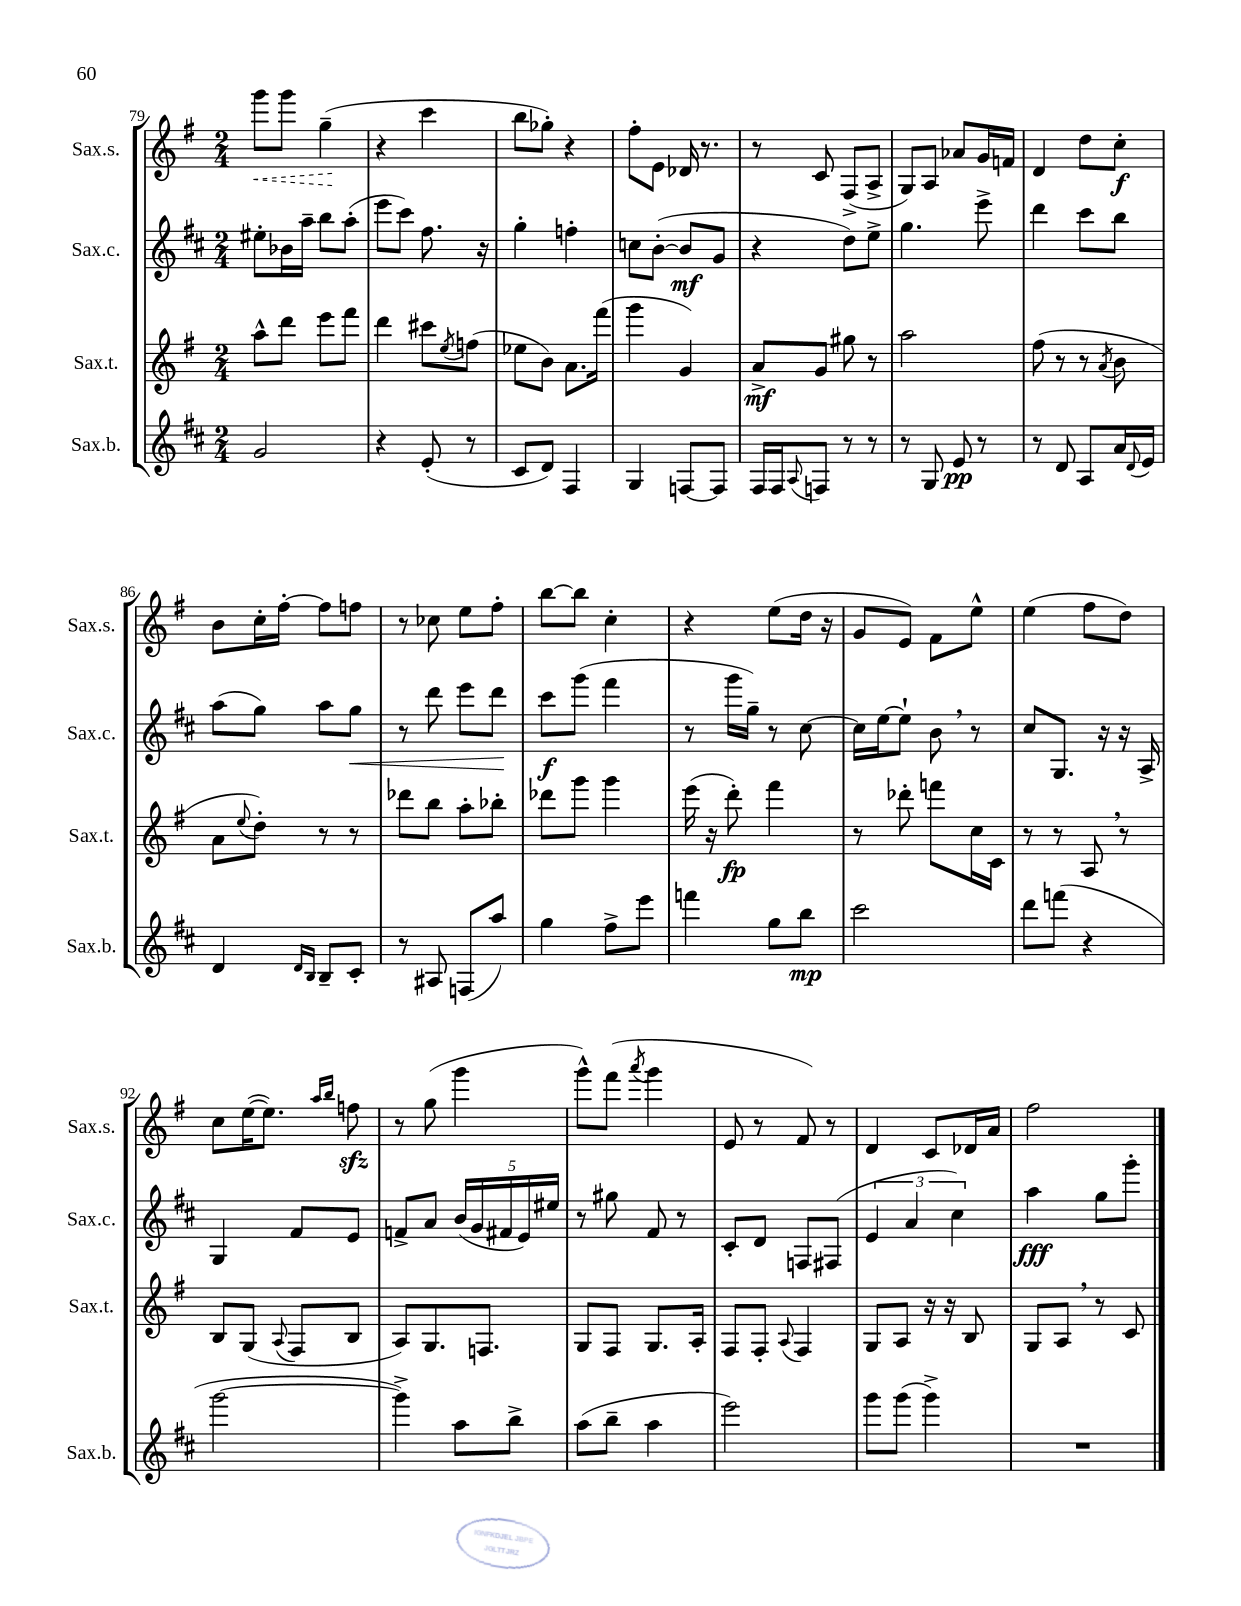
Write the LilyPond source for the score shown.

<<
\new StaffGroup <<
\new Staff = "s0" \with { instrumentName = "Sax.s." shortInstrumentName = "Sax.s." } {
    \clef treble \key g \major \numericTimeSignature \time 2/4
    \once \override Hairpin.style = #'dashed-line g'''8\< g'''8 g''4--\!( |
    r4 c'''4 |
    b''8 ges''8-.) r4 |
    fis''8-. e'8 des'16 r8. |
    r8 c'8 fis8->( a8-> |
    g8) a8 aes'8 g'16 f'16 |
    d'4 d''8 c''8-.\f |
    b'8 c''16-. fis''16~-. fis''8 f''8 |
    r8 ces''8 e''8 fis''8-. |
    b''8~ b''8 c''4-. |
    r4 e''8( d''16 r16 |
    g'8 e'8) fis'8 e''8-^ |
    e''4( fis''8 d''8) |
    c''8 e''16~( e''8.) \grace { a''16 b''16 } f''8\sfz |
    r8 g''8( g'''4 |
    g'''8-^) fis'''8( \acciaccatura { a'''8 } g'''4 |
    e'8 r8 fis'8) r8 |
    d'4 c'8 des'16 a'16 |
    fis''2 \bar "|." |
}
\new Staff = "s1" \with { instrumentName = "Sax.c." shortInstrumentName = "Sax.c." } {
    \clef treble \key d \major \numericTimeSignature \time 2/4
    eis''8-. bes'16 a''16-- b''8 a''8-.( |
    e'''8 cis'''8) fis''8. r16 |
    g''4-. f''4-. |
    c''8 b'8~-.( b'8\mf g'8 |
    r4 d''8) e''8-> |
    g''4. e'''8-> |
    d'''4 cis'''8 b''8 |
    a''8( g''8) a''8 g''8\< |
    r8 d'''8 e'''8 d'''8\! |
    cis'''8\f g'''8( fis'''4 |
    r8 g'''16 g''16--) r8 cis''8~ |
    cis''16 e''16~ e''8-! b'8 \breathe r8 |
    cis''8 g8. r16 r16 a16-> |
    g4 fis'8 e'8 |
    f'8-> a'8 \tuplet 5/4 { b'16( g'16 fis'16 e'16) eis''16 } |
    r8 gis''8 fis'8 r8 |
    cis'8-. d'8 f8 fis8( |
    \tuplet 3/2 { e'4 a'4 cis''4) } |
    a''4\fff g''8 g'''8-. \bar "|." |
}
\new Staff = "s2" \with { instrumentName = "Sax.t." shortInstrumentName = "Sax.t." } {
    \clef treble \key g \major \numericTimeSignature \time 2/4
    a''8-^ d'''8 e'''8 fis'''8 |
    d'''4 cis'''8 \acciaccatura { e''8 } f''8( |
    ees''8 b'8) a'8. fis'''16( |
    g'''4 g'4) |
    a'8->\mf g'8 gis''8 r8 |
    a''2 |
    fis''8( r8 r8 \acciaccatura { a'8 } b'8 |
    a'8 \appoggiatura { e''8 } d''8-.) r8 r8 |
    des'''8 b''8 a''8-. bes''8-. |
    des'''8 g'''8 g'''4 |
    e'''16( r16 d'''8-.\fp) fis'''4 |
    r8 des'''8-. f'''8 c''16 c'16 |
    r8 r8 a8 \breathe r8 |
    b8 g8( \appoggiatura { a8 } fis8 b8 |
    a8) g8. f8. |
    g8 fis8 g8. a16-. |
    fis8 fis8-. \appoggiatura { a8 } fis4 |
    g8 a8 r16 r16 b8 |
    g8 a8 \breathe r8 c'8 \bar "|." |
}
\new Staff = "s3" \with { instrumentName = "Sax.b." shortInstrumentName = "Sax.b." } {
    \clef treble \key d \major \numericTimeSignature \time 2/4
    g'2 |
    r4 e'8-.( r8 |
    cis'8 d'8) fis4 |
    g4 f8~ f8 |
    fis16 fis16 \appoggiatura { a8 } f8 r8 r8 |
    r8 g8 e'8\pp r8 |
    r8 d'8 a8 a'16 \appoggiatura { d'8 } e'16 |
    d'4 \grace { d'16 b16 } b8-- cis'8-. |
    r8 ais8 f8( a''8) |
    g''4 fis''8-> e'''8 |
    f'''4 g''8 b''8\mp |
    cis'''2 |
    d'''8 f'''8( r4 |
    g'''2~ |
    g'''4->) a''8 b''8-> |
    a''8( b''8-- a''4 |
    e'''2) |
    g'''8 g'''8( g'''4->) |
    R2 \bar "|." |
}
>>
>>
\layout { \context { \Score currentBarNumber = #79 } }
